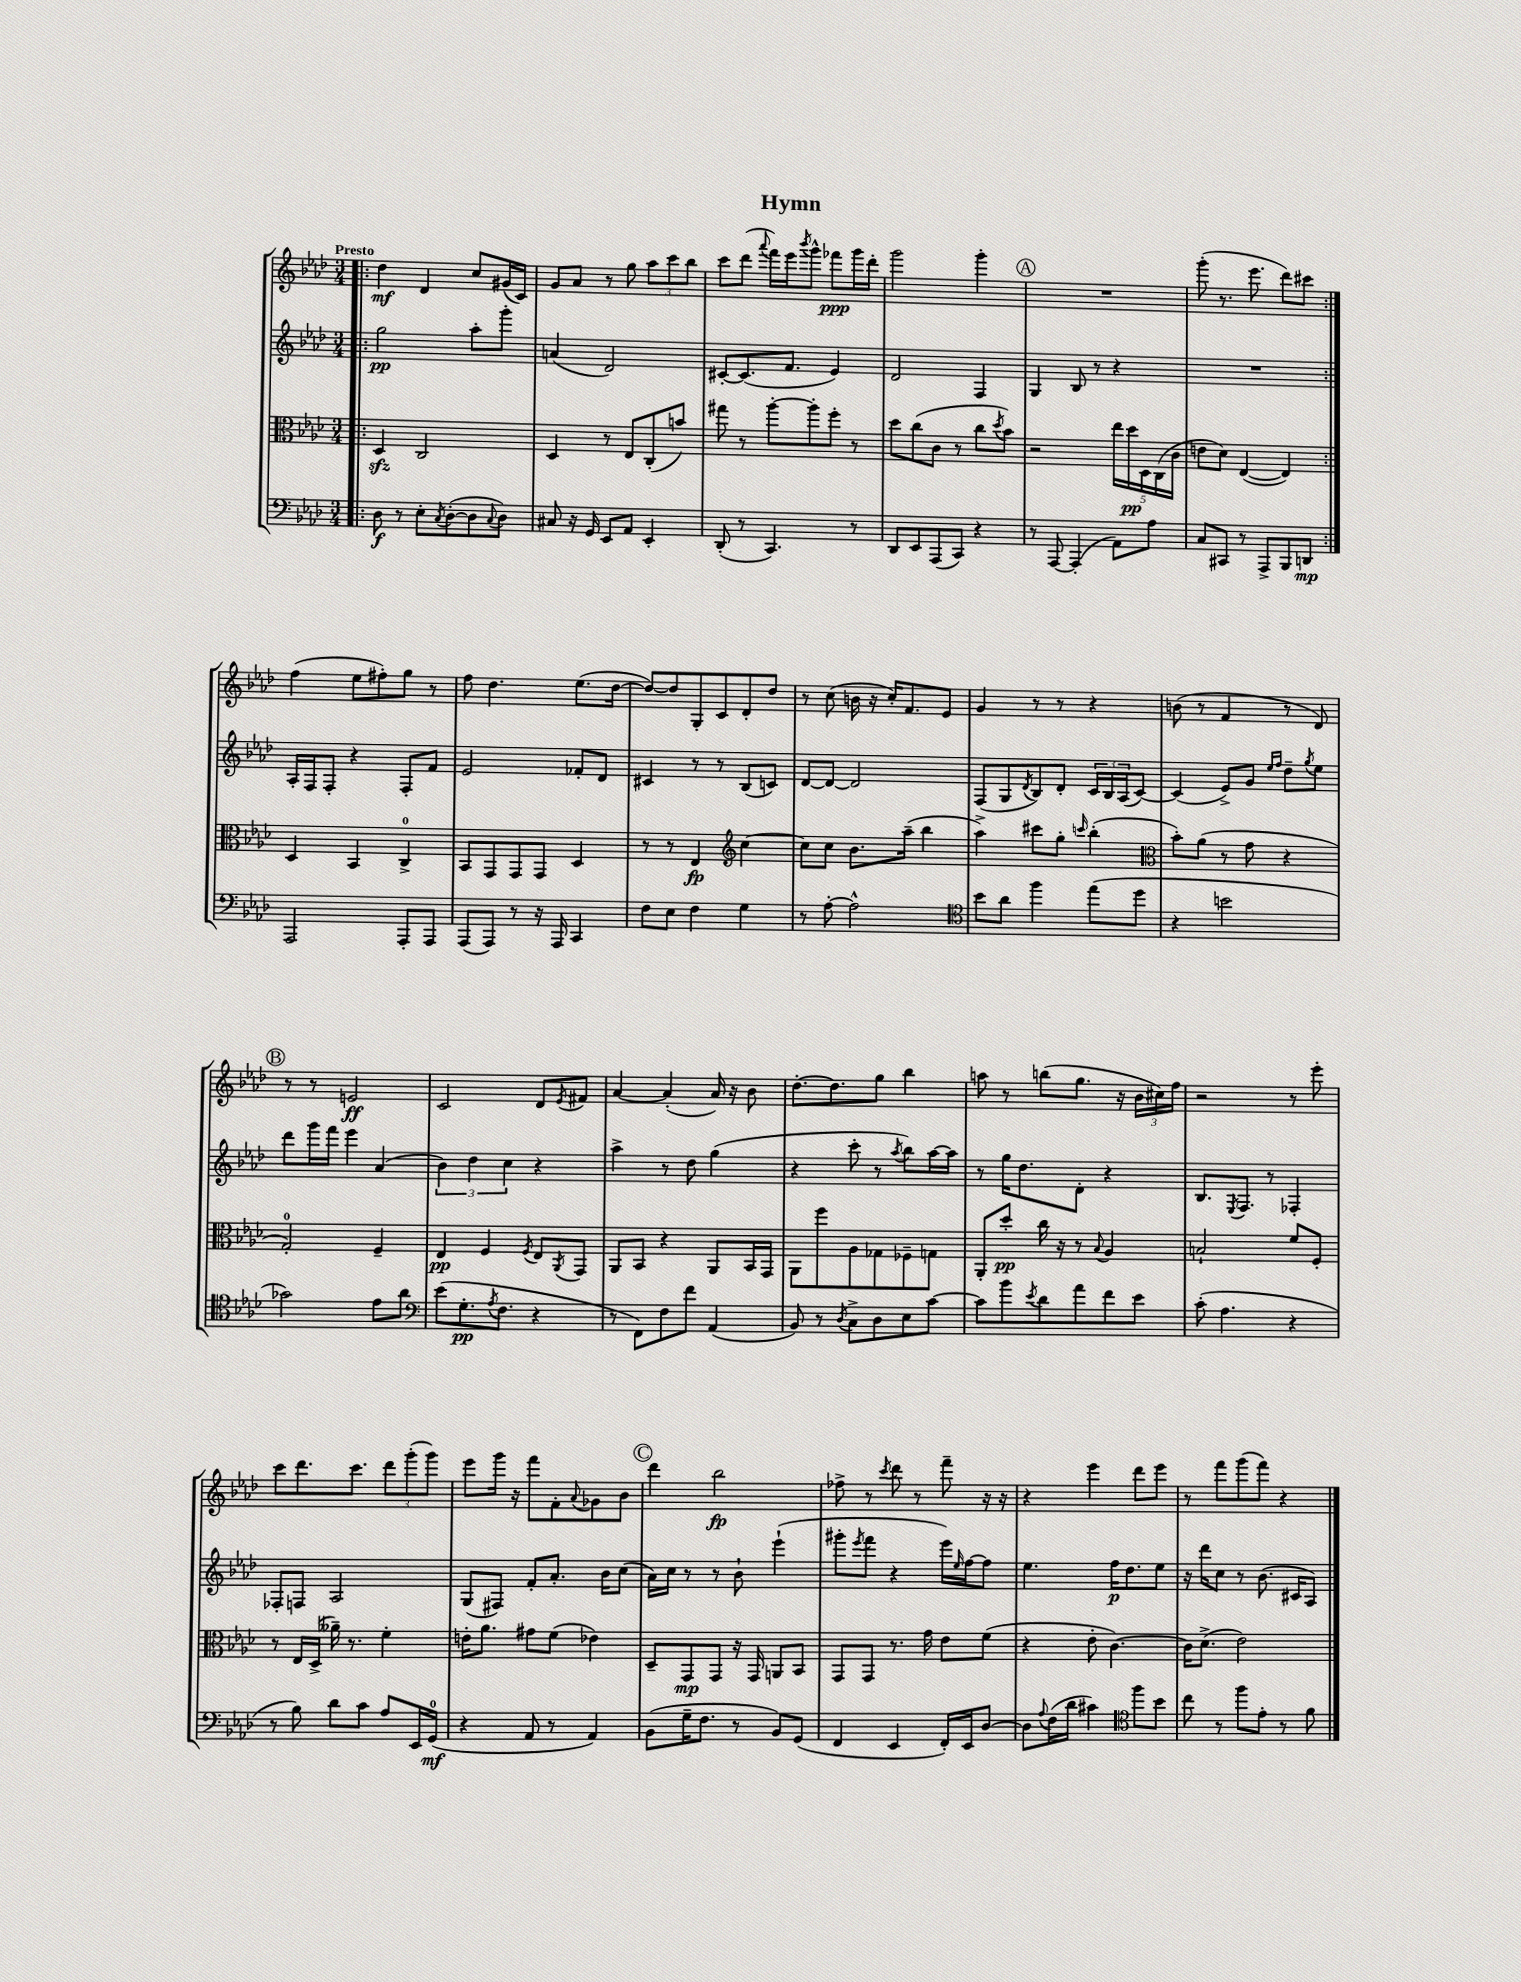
\header { title = "Hymn" }
<<
\new StaffGroup <<
\new Staff = "s0" {
    \clef treble \key aes \major \numericTimeSignature \time 3/4 \tempo "Presto"
    \repeat volta 2 { \bar ".|:" des''4\mf des'4 c''8 gis'16( c'16) |
    g'8 aes'8 r8 g''8 \tuplet 3/2 { aes''8 c'''8 bes''8 } |
    c'''8 des'''8( \appoggiatura { aes'''8 } f'''16) ees'''16 \acciaccatura { bes'''8 } g'''8-^ fes'''8\ppp g'''16 des'''16-. |
    g'''2 g'''4-. |
    \mark \markup { \circle "A" } R2. |
    g'''8-.( r8. ees'''8. des'''8) cis'''8 | }
    f''4( ees''8 fis''8-.) g''8 r8 |
    f''8 des''4. ees''8.( des''16~ |
    des''8~) des''8 g8-. c'8 des'8-. des''8 |
    r8 c''8( b'16 r16 c''16-.) f'8. ees'8 |
    g'4 r8 r8 r4 |
    b'8( r8 f'4 r8 des'8) |
    \mark \markup { \circle "B" } r8 r8 e'2\ff |
    c'2 des'8 \acciaccatura { ees'8 } fis'8 |
    aes'4~ aes'4-.( aes'16) r16 bes'8 |
    des''8.~-. des''8. g''8 bes''4 |
    a''8 r8 b''8( g''8. r16 \tuplet 3/2 { bes'16 cis''16) f''16 } |
    r2 r8 ees'''8-. |
    c'''8 des'''8. c'''8. \tuplet 3/2 { des'''8 g'''8-.( g'''8) } |
    ees'''8 g'''16 r16 f'''8 f'8-. \appoggiatura { aes'8 } ges'8 bes'8 |
    \mark \markup { \circle "C" } des'''4 bes''2\fp |
    fes''8-> r8 \acciaccatura { c'''8 } des'''8 r8 f'''8-- r16 r16 |
    r4 ees'''4 des'''8 ees'''8 |
    r8 f'''8 g'''8( f'''8) r4 \bar "|." |
}
\new Staff = "s1" {
    \clef treble \key aes \major \numericTimeSignature \time 3/4
    \repeat volta 2 { \bar ".|:" g''2\pp aes''8-. g'''8-. |
    a'4( des'2) |
    cis'8~-. cis'8.( f'8. ees'4) |
    des'2 f4 |
    \mark \markup { \circle "A" } g4 bes8 r8 r4 |
    R2. | }
    aes16-. f16 f8-. r4 f8-. f'8 |
    ees'2 fes'8-. des'8 |
    cis'4 r8 r8 bes8( c'8) |
    des'8~ des'8~ des'2 |
    f8( g8 \acciaccatura { des'8 } bes8) des'8-. \tuplet 3/2 { c'16 bes16 aes16( } c'8~) |
    c'4( ees'8->) g'8 \grace { ees''16 f''16 } des''8-- \acciaccatura { g''8 } ees''8 |
    \mark \markup { \circle "B" } des'''8 g'''16 f'''16 ees'''4 aes'4( |
    \tuplet 3/2 { bes'4) des''4 c''4 } r4 |
    aes''4-> r8 des''8 g''4( |
    r4 c'''8-. r8 \acciaccatura { aes''8 } bes''8) aes''16~ aes''16 |
    r8 g''16 des''8. des'8-. r4 |
    bes8. \acciaccatura { ees8 } f8. r8 fes4-. |
    fes8-. f8 aes2 |
    g8( fis8) f'8-. aes'8.-. bes'16 c''8( |
    \mark \markup { \circle "C" } aes'16) c''16 r8 r8 bes'8-! ees'''4-!( |
    gis'''8-. \acciaccatura { ees'''8 } f'''8 r4 ees'''16) \grace { ees''16 } f''16~ f''8 |
    ees''4. f''16\p des''8. ees''8 |
    r16 des'''16 c''8 r8 bes'8.( cis'16 aes8) \bar "|." |
}
\new Staff = "s2" {
    \clef alto \key aes \major \numericTimeSignature \time 3/4
    \repeat volta 2 { \bar ".|:" des4\sfz c2 |
    des4 r8 ees8 c8-.( b'8) |
    gis''8 r8 aes''8~-. aes''8-. f''8-. r8 |
    des''8 c''8( c'8 r8 c''8 \acciaccatura { des''8 } bes'8) |
    \mark \markup { \circle "A" } r2 \tuplet 5/4 { ees''16 des''16\pp des16 c16( c'16 } |
    e'8 des'8) ees4~( ees4) | }
    des4 bes,4 c4-0-> |
    bes,8 g,8 g,8 g,8 des4 |
    r8 r8 ees4\fp \clef treble c''4~ |
    c''8 c''8 bes'8. aes''16--( bes''4 |
    aes''4->) cis'''8 g''8-. \grace { c'''16 } bes''4-.( |
    \clef alto bes'8-.) aes'8( r8 g'8 r4 |
    \mark \markup { \circle "B" } g2-0-.) f4-- |
    ees4\pp f4 \acciaccatura { f8 } ees8 \acciaccatura { aes,8 } g,8 |
    aes,8 bes,8 r4 aes,8 bes,16 g,16 |
    aes,8 f''8 aes8 ges8 fes8-- g8 |
    aes,8-. des''8-.\pp c''16 r16 r8 \appoggiatura { bes8 } aes4 |
    b2-! f'8 f8-. |
    r8 ees16 des16->( aeses'16--) r8. f'4-. |
    e'16-. aes'8. gis'8 f'8( ees'4) |
    \mark \markup { \circle "C" } des8-- g,8\mp g,8 r16 g,16 a,8 bes,8 |
    g,8 g,8 r8. g'16 ees'8 f'8( |
    r4 ees'8-. c'4.~) |
    c'16 des'8.->( ees'2) \bar "|." |
}
\new Staff = "s3" {
    \clef bass \key aes \major \numericTimeSignature \time 3/4
    \repeat volta 2 { \bar ".|:" des8\f r8 ees8-. \acciaccatura { c8 } des8~-.( des8 \appoggiatura { c8 } des8) |
    cis8 r16 g,16 ees,8 aes,8 ees,4-. |
    des,8-.( r8 c,4.) r8 |
    des,8 ees,8 aes,,8( c,8) r4 |
    \mark \markup { \circle "A" } r8 aes,,8~ aes,,4-.( aes,8) aes8 |
    c8 cis,8 r8 aes,,8-> bes,,8 d,8\mp | }
    aes,,2 aes,,8-. aes,,8 |
    aes,,8( aes,,8) r8 r16 aes,,16 c,4 |
    f8 ees8 f4 g4 |
    r8 aes8~-. aes2-^ |
    \clef tenor bes'8 aes'8 f''4 ees''8( des''8 |
    r4 b'2 |
    \mark \markup { \circle "B" } ges'2) ees'8 aes'8 |
    \clef bass ees'8( g8.-.\pp \acciaccatura { aes8 } f8. r4 |
    r8 f,8) f8 f'8 aes,4( |
    bes,8) r8 \acciaccatura { des8 } c8-> des8 ees8 c'8~ |
    c'8 bes'8 \acciaccatura { ees'8 } des'8 aes'8 f'8 ees'8 |
    c'8-.( aes4. r4 |
    r8 bes8) des'8 c'8 aes8 ees,16 g,16-0\mf( |
    r4 aes,8 r8 aes,4) |
    \mark \markup { \circle "C" } bes,8( g16-- f8. r8 bes,8) g,8( |
    f,4 ees,4 f,16-.) ees,16 des8~ |
    des8 \appoggiatura { aes8 } f16( des'16 cis'4) \clef tenor f''8 bes'8 |
    c''8 r8 f''8 ees'8-. r8 f'8 \bar "|." |
}
>>
>>
\layout { \context { \Score \remove "Bar_number_engraver" } }
